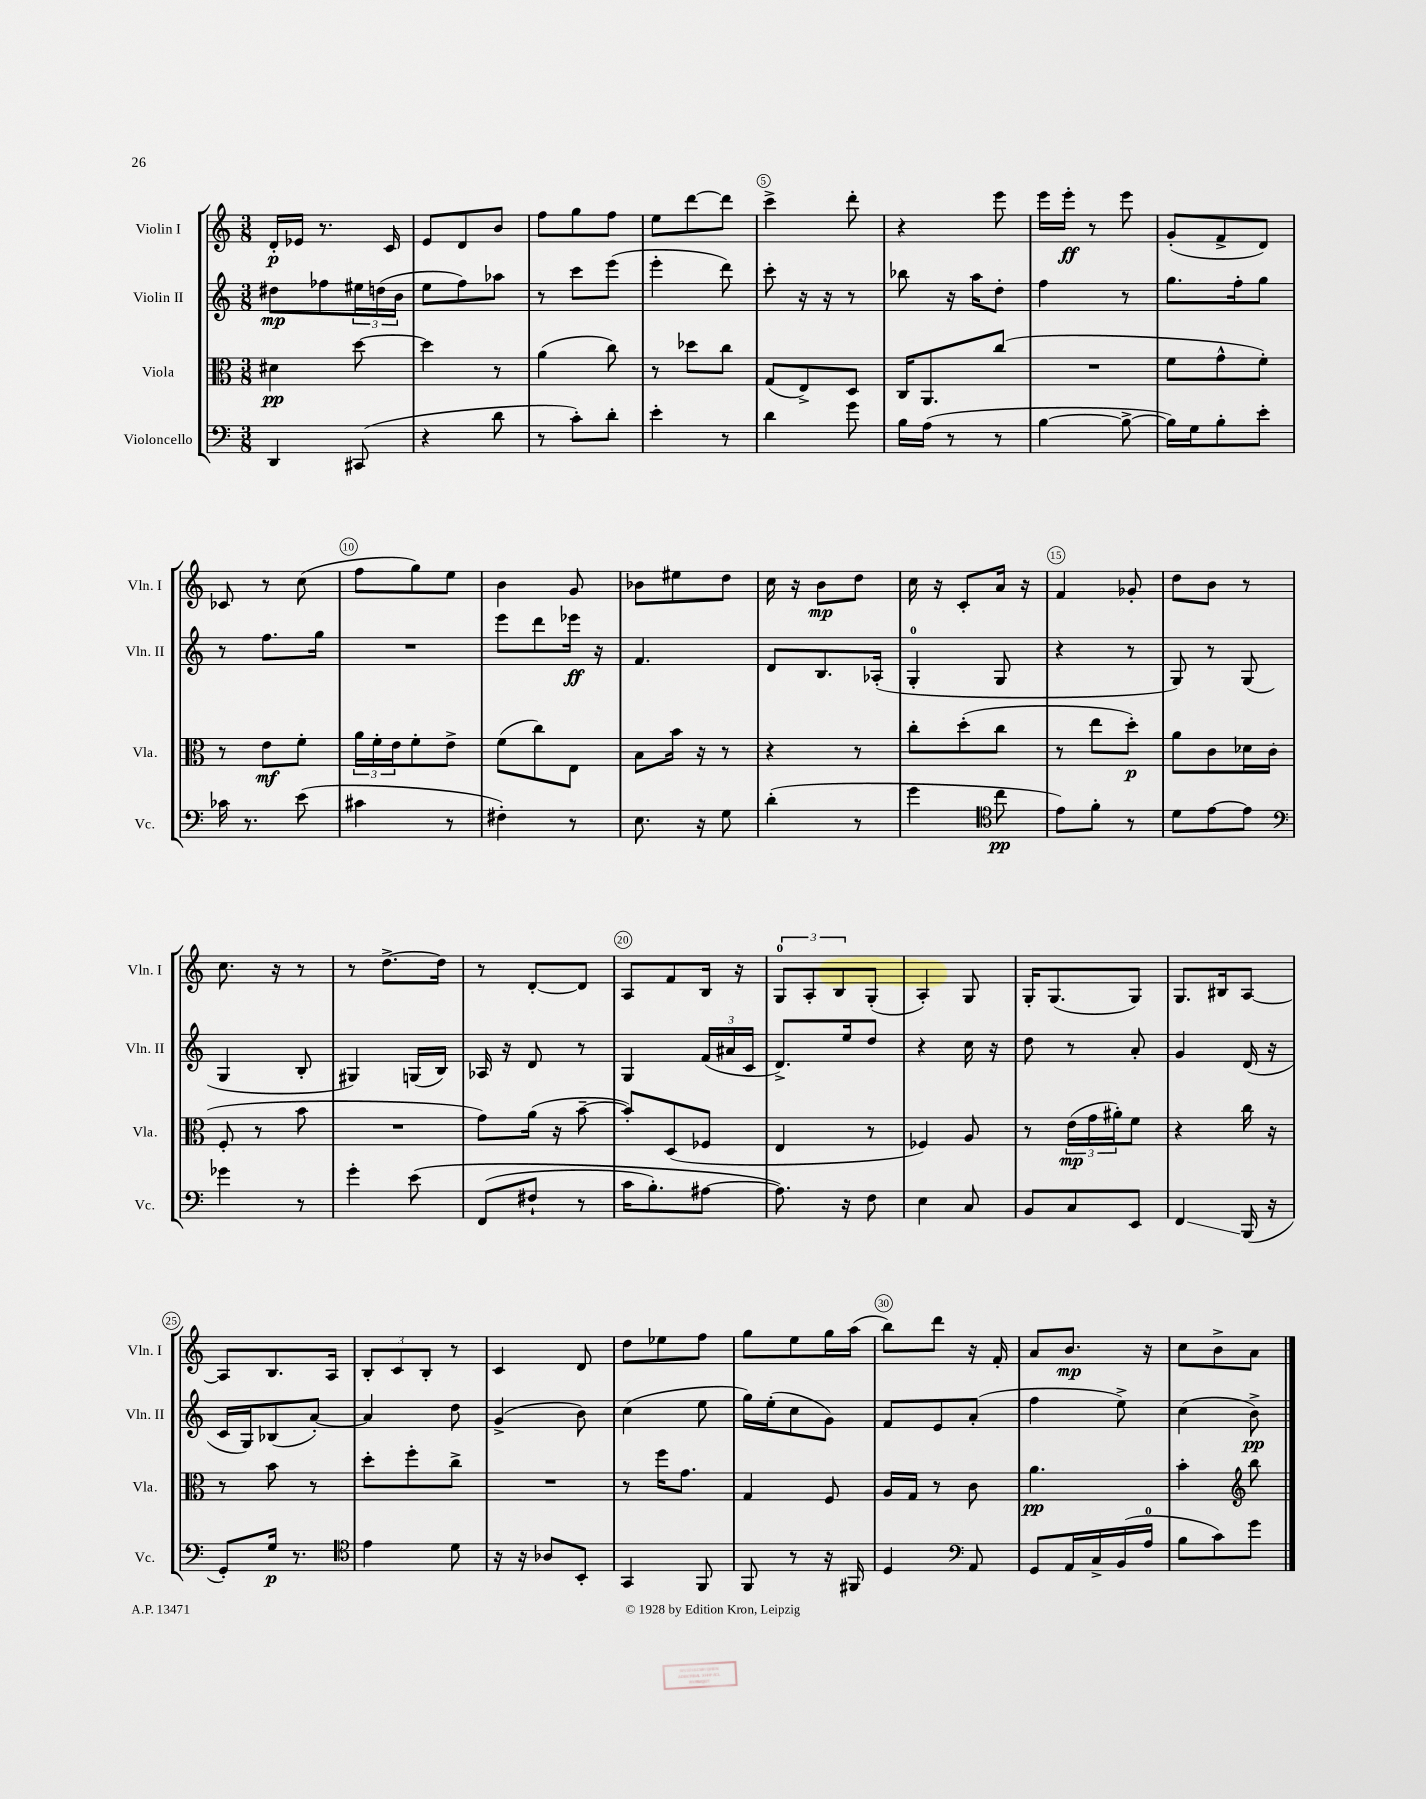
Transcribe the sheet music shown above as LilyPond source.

<<
\new StaffGroup <<
\new Staff = "s0" \with { instrumentName = "Violin I" shortInstrumentName = "Vln. I" } {
    \clef treble \key c \major \numericTimeSignature \time 3/8
    d'16-.\p ees'16 r8. c'16 |
    e'8 d'8 b'8 |
    f''8 g''8 f''8 |
    e''8 d'''8~ d'''8 |
    c'''4-> d'''8-. |
    r4 e'''8 |
    e'''16 e'''16-.\ff r8 e'''8 |
    g'8-.( f'8-> d'8) |
    ces'8 r8 c''8( |
    f''8 g''8) e''8 |
    b'4 g'8 |
    bes'8 eis''8 d''8 |
    c''16 r16 b'8\mp d''8 |
    c''16 r16 c'8-. a'16 r16 |
    f'4 ges'8-. |
    d''8 b'8 r8 |
    c''8. r16 r8 |
    r8 d''8.~-> d''16 |
    r8 d'8~-. d'8 |
    a8 f'8 b16 r16 |
    \tuplet 3/2 { g8-0 a8-. b8 } g8-.( |
    a4-.) g8 |
    g16-. g8.( g8) |
    g8. bis16 a8~ |
    a8 b8. a16 |
    \tuplet 3/2 { b8-. c'8 b8-. } r8 |
    c'4 d'8 |
    d''8 ees''8 f''8 |
    g''8 e''8 g''16 a''16( |
    b''8) d'''8 r16 f'16-. |
    a'8 b'8.\mp r16 |
    c''8 b'8-> a'8 \bar "|." |
}
\new Staff = "s1" \with { instrumentName = "Violin II" shortInstrumentName = "Vln. II" } {
    \clef treble \key c \major \numericTimeSignature \time 3/8
    dis''8\mp fes''8 \tuplet 3/2 { eis''16 d''16( b'16 } |
    e''8 f''8) aes''8 |
    r8 c'''8 e'''8( |
    e'''4-. d'''8) |
    c'''8-. r16 r16 r8 |
    bes''8 r16 a''16 d''8-. |
    f''4 r8 |
    g''8. f''16-. g''8 |
    r8 f''8. g''16 |
    R4. |
    e'''8 d'''8 ees'''16\ff r16 |
    f'4. |
    d'8 b8. aes16-.( |
    g4-0-. g8 |
    r4 r8 |
    g8) r8 g8( |
    g4 b8-. |
    gis4) g16( b16) |
    aes16 r16 d'8 r8 |
    g4 \tuplet 3/2 { f'16( ais'16 c'16 } |
    d'8.->) e''16 d''8 |
    r4 c''16 r16 |
    d''8 r8 a'8-. |
    g'4 d'16( r16 |
    c'16 g16) bes8( a'8~-.) |
    a'4 d''8 |
    g'4->( b'8) |
    c''4( e''8 |
    g''16) e''16-.( c''8 g'8) |
    f'8 e'8 a'8-.( |
    f''4 e''8->) |
    c''4( b'8->\pp) \bar "|." |
}
\new Staff = "s2" \with { instrumentName = "Viola" shortInstrumentName = "Vla." } {
    \clef alto \key c \major \numericTimeSignature \time 3/8
    dis'4\pp d''8~ |
    d''4 r8 |
    a'4( c''8) |
    r8 des''8 c''8 |
    g8( e8->) d8 |
    c16 a,8. c''8( |
    R4. |
    f'8 g'8-^ f'8-.) |
    r8 e'8\mf f'8-. |
    \tuplet 3/2 { a'16 f'16-. e'16 } f'8-. e'8-> |
    f'8( c''8) e8 |
    b8 b'16 r16 r8 |
    r4 r8 |
    c''8-. d''8-.( c''8 |
    r8 e''8 d''8-.\p) |
    a'8 c'8 des'16 c'16( |
    f8-. r8 b'8 |
    R4. |
    g'8) a'16( r16 b'8~-- |
    b'8-.) d8( fes8 |
    e4 r8 |
    fes4) a8 |
    r8 \tuplet 3/2 { e'16\mp( g'16 ais'16-.) } f'8 |
    r4 c''16 r16 |
    r8 b'8 r8 |
    d''8-. f''8-. c''8-> |
    R4. |
    r8 f''16 g'8. |
    g4 f8 |
    a16 g16 r8 c'8 |
    a'4.\pp |
    b'4-. \clef treble b''8 \bar "|." |
}
\new Staff = "s3" \with { instrumentName = "Violoncello" shortInstrumentName = "Vc." } {
    \clef bass \key c \major \numericTimeSignature \time 3/8
    d,4 cis,8( |
    r4 d'8 |
    r8 c'8-.) d'8-. |
    e'4-. r8 |
    d'4 g'8 |
    b16 a16( r8 r8 |
    b4~ b8~-> |
    b16) g16 b8-. e'8-. |
    ces'16 r8. e'8( |
    cis'4 r8 |
    fis4-.) r8 |
    e8. r16 g8 |
    d'4-.( r8 |
    g'4 \clef tenor c''8\pp |
    e'8) f'8-. r8 |
    d'8 e'8~ e'8 |
    \clef bass ges'4 r8 |
    g'4-. e'8\( |
    f,8( fis8-! r8 |
    c'16 b8.-.) ais8~ |
    ais8.\) r16 f8 |
    e4 c8 |
    b,8 c8 e,8 |
    f,4\glissando b,,16( r16 |
    g,8-.) g16\p r8. |
    \clef tenor e'4 d'8 |
    r16 r16 aes8 b,8-. |
    g,4 f,8 |
    f,8 r8 r16 fis,16 |
    d4 \clef bass a,8 |
    g,8 a,16 c16-> b,16( a16-0 |
    b8 c'8) g'8 \bar "|." |
}
>>
>>
\layout { \context { \Score \override BarNumber.break-visibility = ##(#f #t #t) barNumberVisibility = #(every-nth-bar-number-visible 5) \override BarNumber.stencil = #(make-stencil-circler 0.1 0.3 ly:text-interface::print) } }
